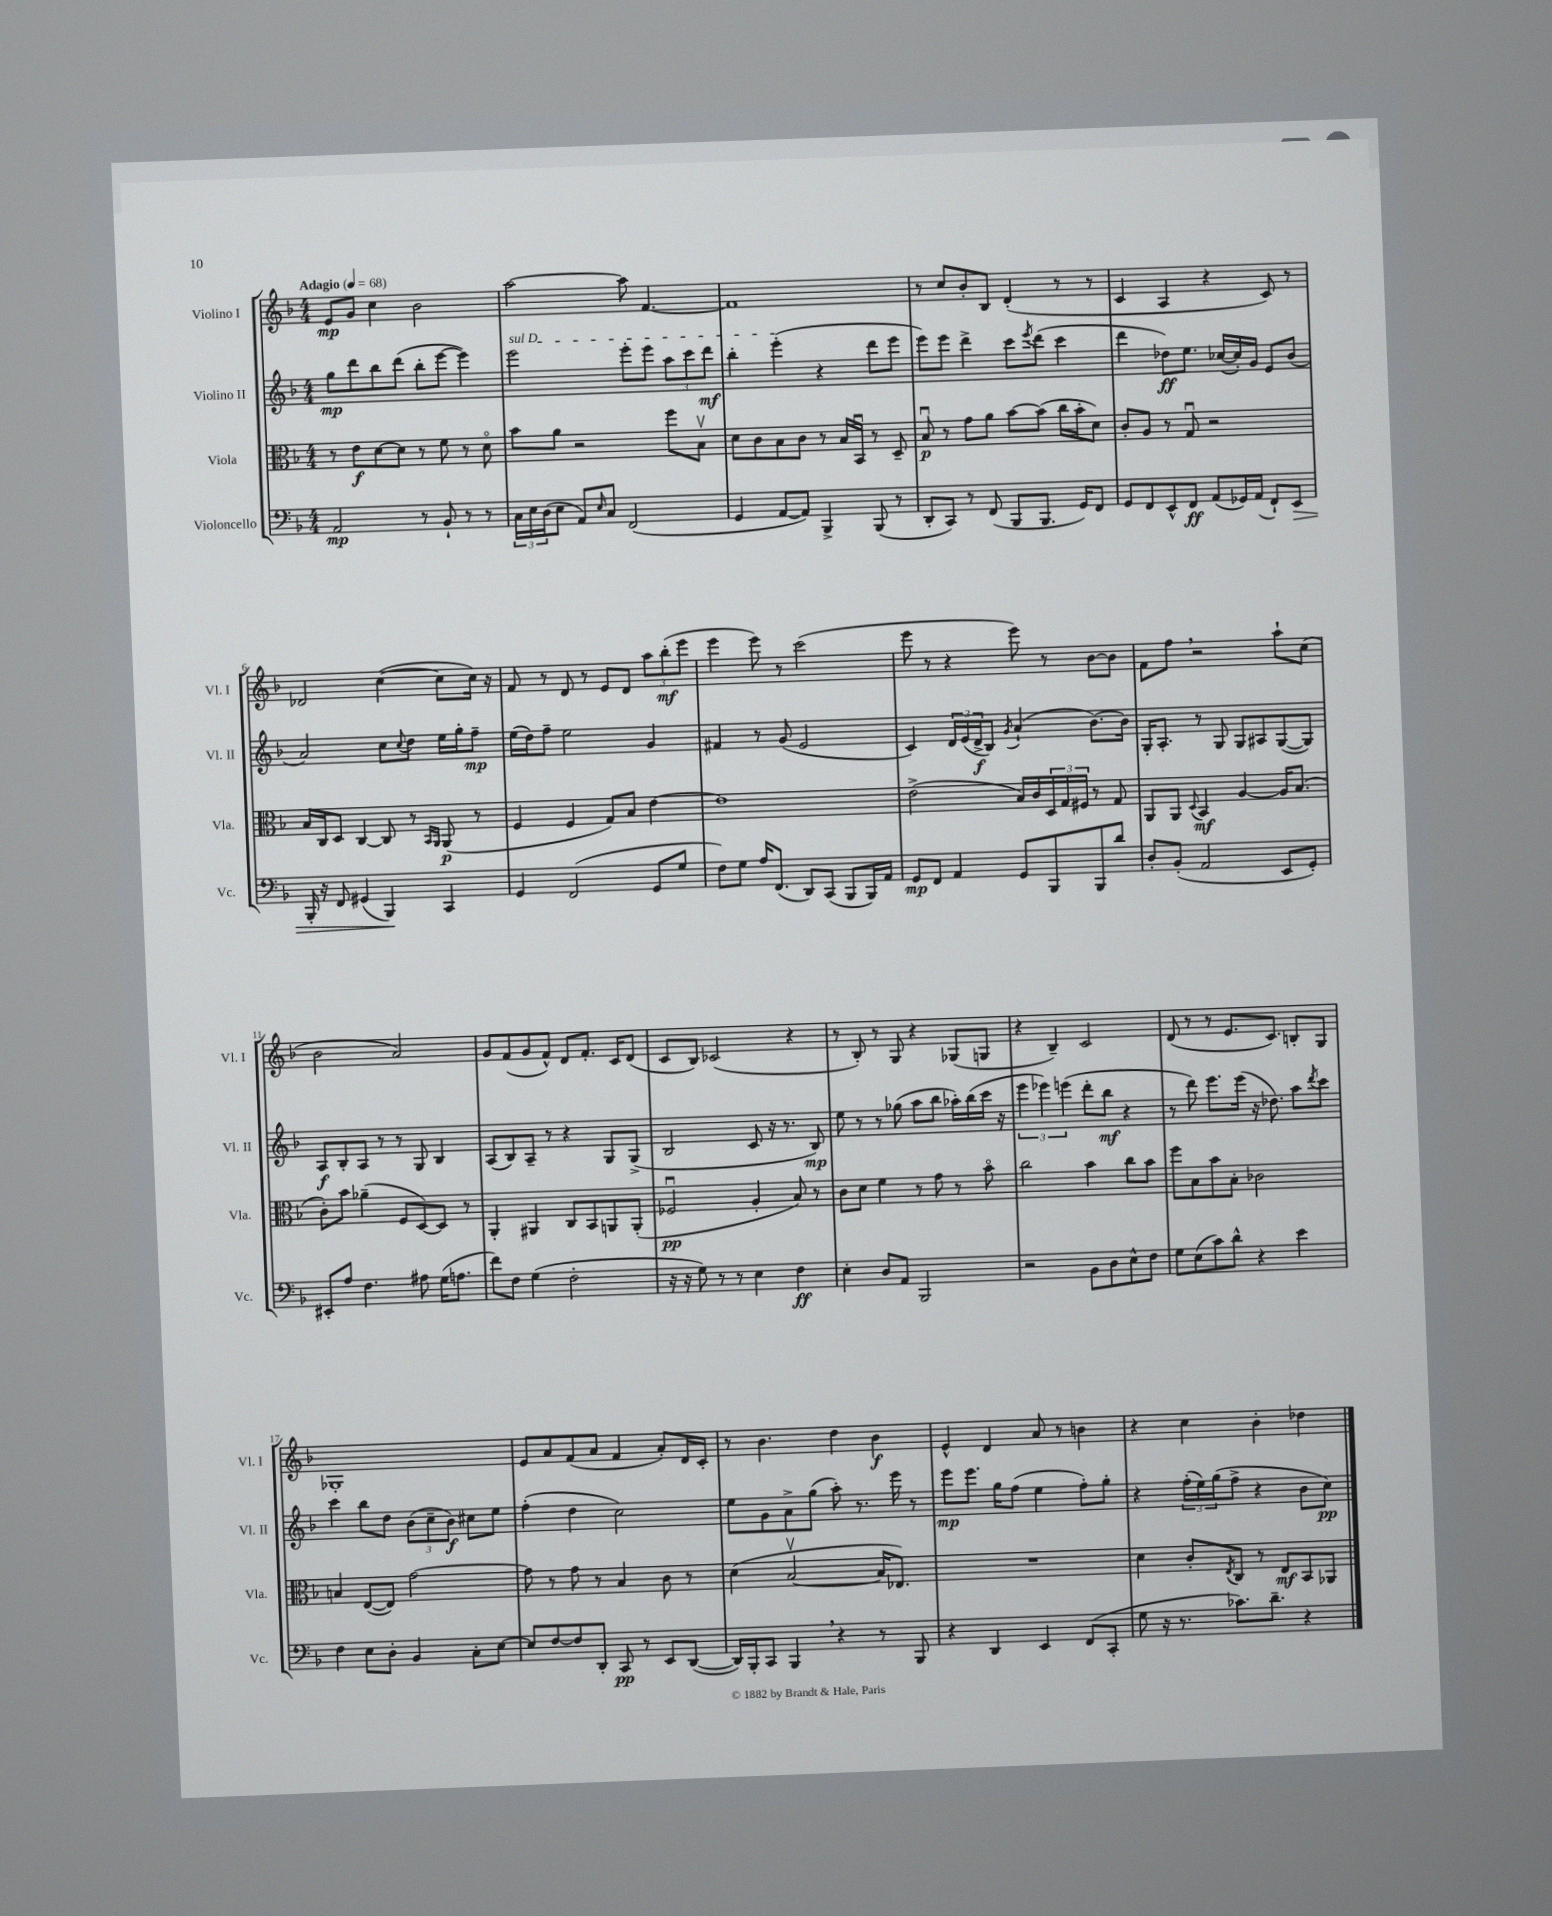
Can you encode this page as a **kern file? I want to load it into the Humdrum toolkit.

**kern	**kern	**kern	**kern
*staff4	*staff3	*staff2	*staff1
*clefF4	*clefC3	*clefG2	*clefG2
*k[b-]	*k[b-]	*k[b-]	*k[b-]
*M4/4	*M4/4	*M4/4	*M4/4
*MM68	*MM68	*MM68	*MM68
2AA	8r	8gg	8e
.	8e	8ddd	8g
.	[8d	8bb-	4cc
.	8d]	(8ddd	.
8r	8r	8bb-'	2b-
8BB-`	8f	[8eee	.
8r	8r	4eee])	.
8r	8do	.	.
=	=	=	=
24C	8b-	2eee	[2aa
24E	.	.	.
(24D	.	.	.
8E	8a	.	.
8AA)	2r	.	.
16qqE	.	.	.
8C	.	.	.
(2FF	.	8eee'	8aa]
.	.	8eee	[4.f
.	8ff	12aa	.
.	.	12ccc	.
.	8B-v	.	.
.	.	12ddd	.
=	=	=	=
4GG	8d	4bb-'	1f]
.	8c	.	.
[8AA	8B-	(4eee'	.
8AA])	8c	.	.
4BBB-^	8r	4r	.
.	16B-	.	.
.	16BB-u	.	.
(8BBB-	8r	8ddd	.
8r	8D~	8eee	.
=	=	=	=
8DD'	8B-u	8eee)	8r
8CC)	8r	8eee	8cc
8r	8g	4ddd^	8b-'
(8FF	8a	.	8B-
8BBB-	[8b-	8ccc	(4d'
.	.	8qeee	.
8.BBB-	(8b-]	(8ddd	.
.	16cc	4ccc	8r
16GG)	16b-'	.	.
8FF	8d)	.	8r
=	=	=	=
8GG	8c'	4ddd	4c
8FF	8A	.	.
8EE^^	8r	8dd-)	4A
8FF	8Gu	8.ee	.
(8AA	2r	.	4r
.	.	([16cc-	.
16GG-)	.	16cc-'])	.
(16AA	.	16g	.
8FF`)	.	8e	8c)
8EE	.	(8b-	8r
=	=	=	=
16BBB-'	16B-	2a)	2d-
16r	16C	.	.
8FF	8D	.	.
(4GG#	[4C	.	.
4BBB-)	8C]	8cc	([4cc
.	.	8qqcc	.
.	8r	8dd	.
.	16qqBB-	.	.
.	16qqAA	.	.
4CC	(8AA	16ee	8cc]
.	.	16gg'	.
.	8r	8ff~	16cc)
.	.	.	16r
=	=	=	=
4GG	4F	(16ee	8f
.	.	16dd)	.
.	.	8ff~	8r
(2FF	4F	2ee	8d
.	.	.	8r
.	8G)	.	8e
.	8B-	.	8d
8GG	[4e	4g	12aa
.	.	.	(12bb-'
8G	.	.	.
.	.	.	12eee
=	=	=	=
8F)	1e]	4f#	4eee
8G	.	.	.
16A	.	8r	8eee)
(8.FF	.	.	.
.	.	(8g	8r
8DD)	.	2e	(2ccc
(8CC	.	.	.
8BBB-	.	.	.
16BBB-)	.	.	.
16AA	.	.	.
=	=	=	=
8GG	(2e^	4c)	8eee
8FF	.	.	8r
4AA	.	24d	4r
.	.	(24e	.
.	.	24d^	.
.	.	8B-)	.
.	.	8qg	.
8GG	16B-)	(4a`	8eee)
.	16c	.	.
8BBB-	24D	.	8r
.	24G	.	.
.	24F#	.	.
8BBB-	8r	[8.b-)	[8b-
8d	8G	.	8b-]
.	.	16b-]	.
=	=	=	=
8D'	8AA	16G'	8f
.	.	8.A'	.
(8BB-'	8AA	.	8ff
.	8qqD	.	.
2AA	4BB-	8r	2r
.	.	8G	.
.	[4A	8G	.
.	.	8A#	.
8EE	16A]	([8G	8aa`
.	(8.B-	.	.
8GG')	.	8G])	(8cc
=	=	=	=
8EE#'	8c')	8A	2b-
8A	8b-	8B-'	.
4.F	(4a-~	8A	.
.	.	8r	.
.	8F	8r	2a)
8A#	[8D)	8G	.
(16G	8D]	4B-	.
8.A	.	.	.
.	8r	.	.
=	=	=	=
8f)	4AA'	(8A	8g
8F	.	8B-)	(8f
(4G	4AA#	8A~	8g
.	.	8r	8f^^)
2F'	8C	4r	8d
.	8BB-	.	8.f'
.	8AA	8G	.
.	.	.	16c
.	(8AA'	(8G^	(8d
=	=	=	=
16r	2F-u	2B-	8c
16r	.	.	.
8G)	.	.	8B-)
8r	.	.	(2c-
8r	.	.	.
4E	4A'	8c	.
.	.	16r	.
.	.	8.r	.
4F	8B-)	.	4r
.	8r	8B-)	.
=	=	=	=
4E'	8c	8ee	8r
.	8d	8r	8B-')
8D	4f	8r	8r
8AA	.	(8gg-	8G
2BBB-	8r	8aa	4r
.	8g	8bb-	.
.	8r	16aa-')	(8G-
.	.	(16bb-	.
.	8b-o	16ccc	8G
.	.	16r	.
=	=	=	=
2r	2cc	6eee	4r
.	.	6eee-)	.
.	.	.	4B-~)
.	.	(6eee	.
8BB-	4b-	8ddd'	2c
8D	.	8bb-	.
8E^^	8cc	4r	.
8F	8b-	.	.
=	=	=	=
8G	8ff	8r	(8d
(8E	8B-	8ddd)	8r
8c)	8b-	8.eee	8r
8d^^	8B-'	.	8.e
.	.	(16eee	.
4r	2c-	16r	.
.	.	8.dd-)	8.c)
4e	.	8aa	8B'
.	.	8qddd	.
.	.	8ccc	8G
=	=	=	=
4F	4B	4ccc	1G-'
8E	([8E	8bb-	.
8D'	8E])	8dd	.
4BB-	[2g	(12b-	.
.	.	12cc~	.
.	.	12b-)	.
8C'	.	8cc#	.
[8E	.	8ee	.
=	=	=	=
8E]	8g]	(4ff'	8e
[8F	8r	.	8a
8F]	8g	4dd	(8f
8DD'	8r	.	8a
8CC	4B-	2cc)	4f
8r	.	.	.
8EE	8c	.	8a')
([8DD	8r	.	16d
.	.	.	16c'
=	=	=	=
16DD])	(4d	8ee	8r
16BBB-'	.	.	.
8CC	.	8g	4.b-
4BBB-	[2B-v	8a^	.
.	.	(8gg	.
4r	.	8aa')	4dd
.	.	8.r	.
8r	16B-]	.	4b-
.	8.E-)	16eee	.
8BBB-	.	8r	.
=	=	=	=
4r	1r	8eee	4e^^
.	.	8.eee	.
4DD	.	.	4d
.	.	16gg	.
.	.	(8ff	.
4EE	.	4ee	8a
.	.	.	8r
(8FF	.	8ff')	4b
8CC'	.	8gg'	.
=	=	=	=
8G	4d	4r	4r
16r	.	.	.
8.r	.	.	.
.	8c'	(24ff'	4cc
.	.	24ee)	.
.	.	(24gg	.
.	8qE	.	.
8.c-)	8C	8ff^	.
.	8r	4r	4b-'
8.d~	.	.	.
.	8E	.	.
4r	8BB-	8b-	4dd-
.	8AA-	8cc)	.
==	==	==	==
*-	*-	*-	*-
